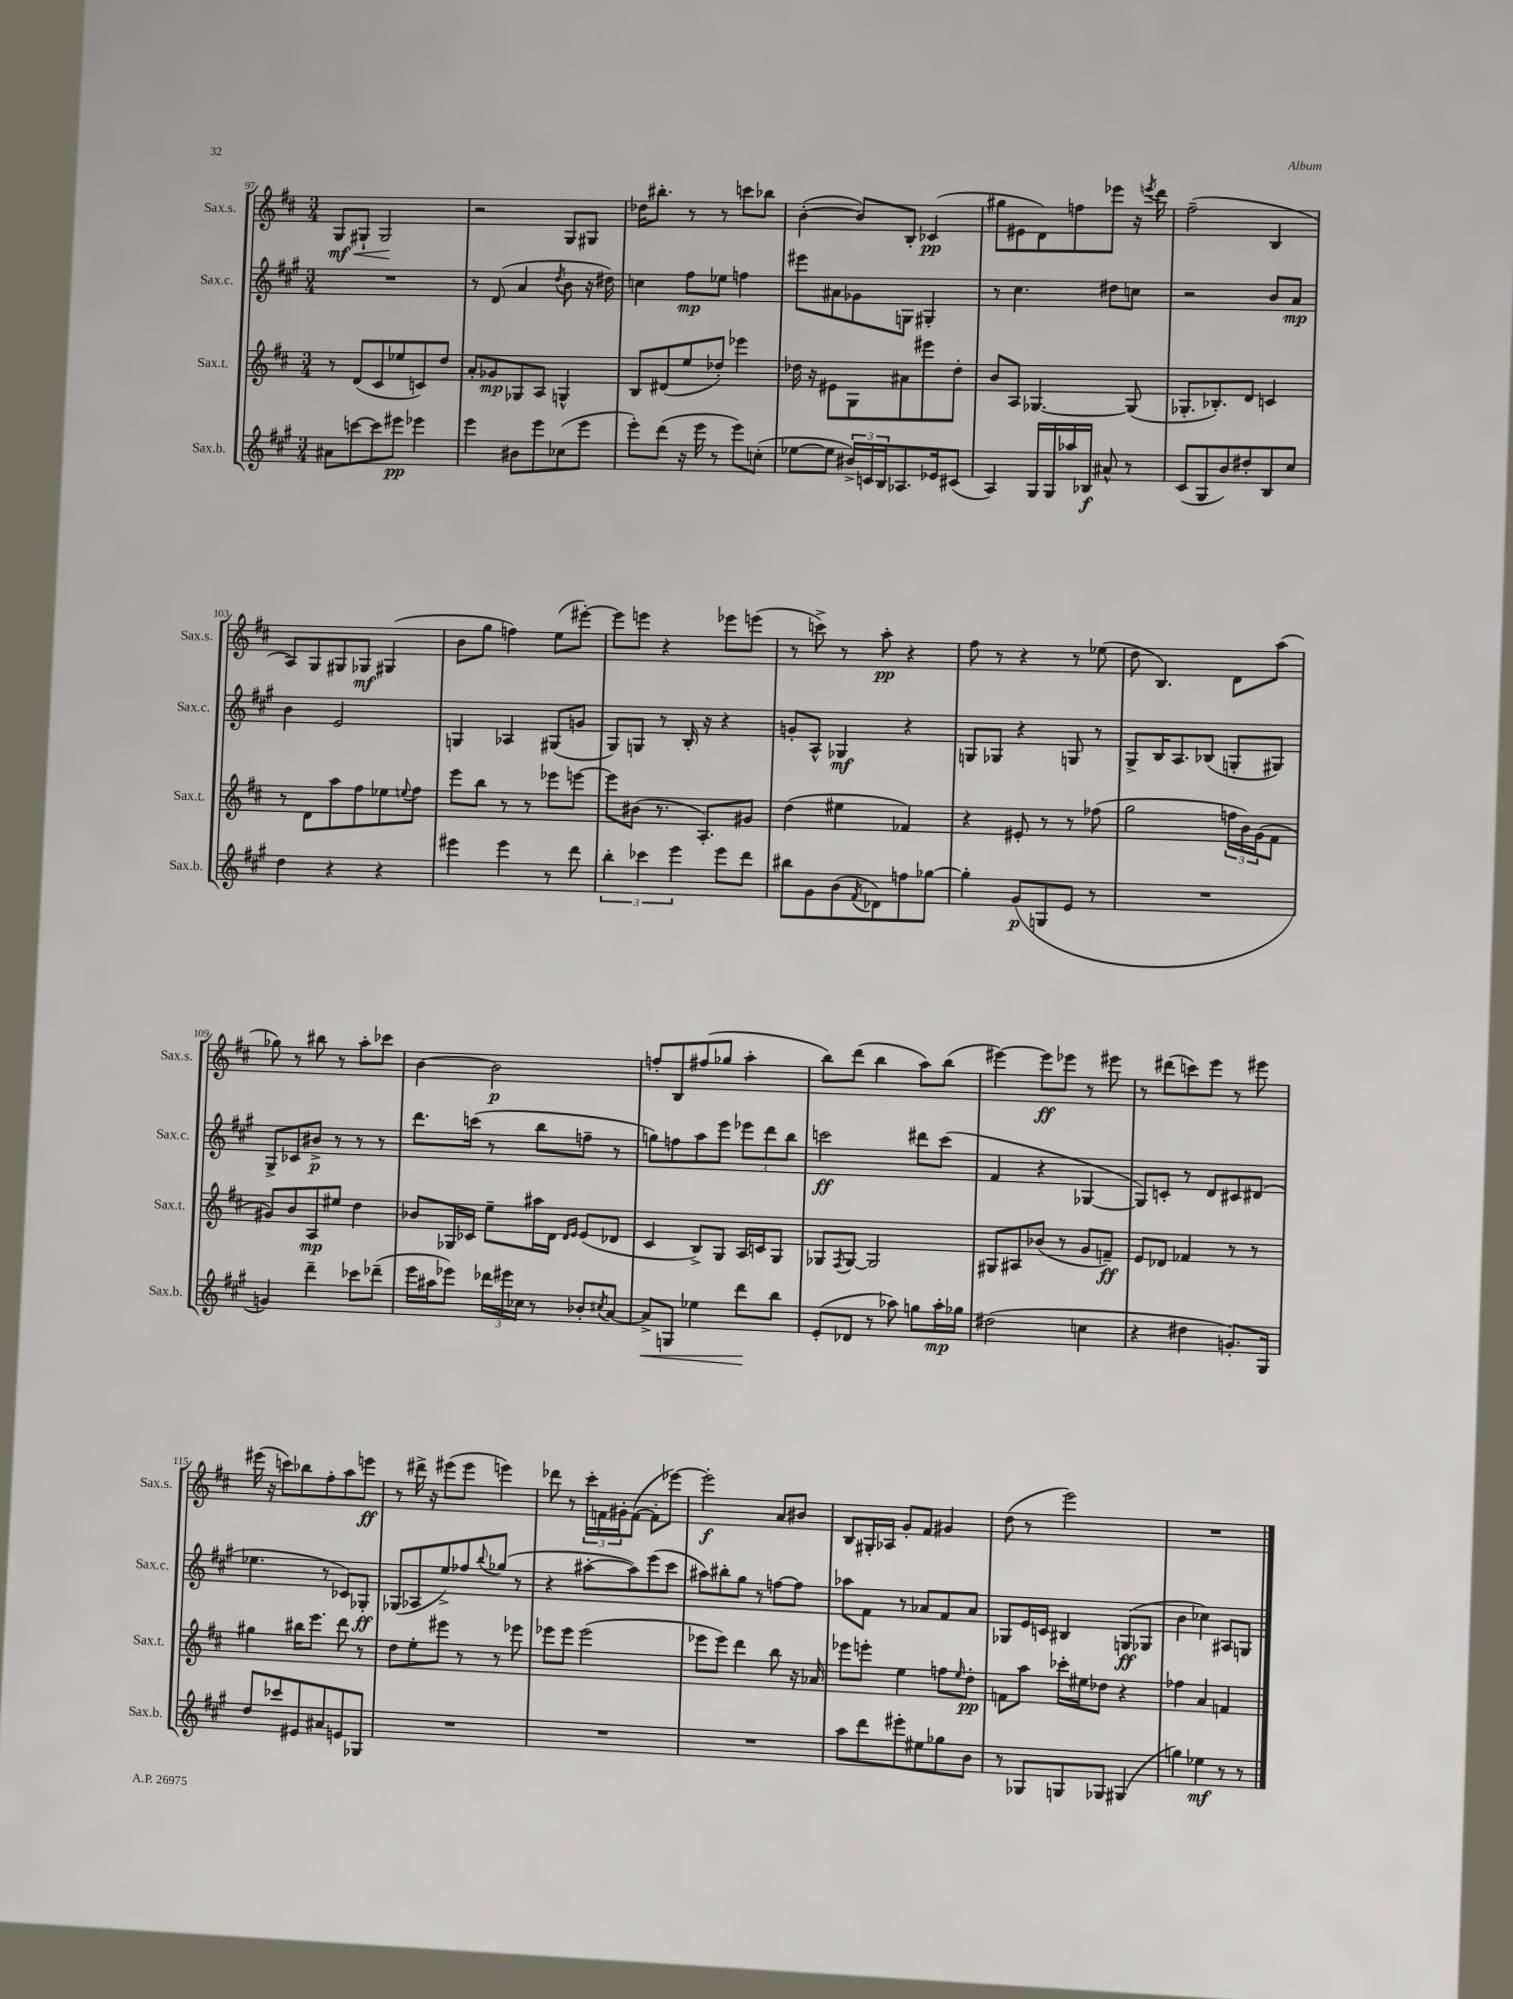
<<
\new StaffGroup <<
\new Staff = "s0" \with { instrumentName = "Sax.s." shortInstrumentName = "Sax.s." } {
    \clef treble \key d \major \numericTimeSignature \time 3/4
    g8\mf\< gis8-! gis2\! |
    r2 g8 gis8 |
    des''16 bis''8.-. r8 r8 c'''8 bes''8 |
    b'4~-.( b'8) b8-. ces'4\pp( |
    gis''8 eis'8 d'8) f''8 ees'''8 r16 \acciaccatura { e'''8 } d'''16 |
    fis''2--( b4 |
    a8) g8 gis8 ges8\mf gis4( |
    b'8 g''8 f''4) e''8( eis'''8~-.) |
    eis'''8 e'''8 r4 ees'''8 e'''8( |
    r8 c'''8->) r8 a''8-.\pp r4 |
    fis''8 r8 r4 r8 ees''8( |
    d''8 b4.) d'8 a''8( |
    ges''8) r8 bis''8 r8 a''8-. ces'''8 |
    b'4~ b'2\p |
    f''8-. b8 fis''8( ges''8 a''4-. |
    b''8) d'''8( b''4 a''8) b''8( |
    eis'''4~) eis'''8\ff ees'''8 r8 eis'''8 |
    r8 dis'''8( c'''8) e'''8 r8 eis'''8 |
    eis'''16( r16 c'''8) bes''8 fis''8-. a''8 e'''8\ff |
    r8 dis'''16-> r16 eis'''8( eis'''8 e'''4) |
    des'''8 r8 \tuplet 3/2 { cis'''16-. f'16 gis'16-. } f'8~( f'8-. ees'''8~) |
    ees'''2-.\f a'8 bis'8 |
    b8 gis16-. aes16 g'8-. fis'8 gis'4 |
    d''8( r8 e'''2) |
    R2. \bar "|." |
}
\new Staff = "s1" \with { instrumentName = "Sax.c." shortInstrumentName = "Sax.c." } {
    \clef treble \key a \major \numericTimeSignature \time 3/4
    R2. |
    r8 d'8( a'4 \acciaccatura { d''8 } b'8 r16 dis''16) |
    c''4 fis''8\mp ees''8 f''4 |
    eis'''8 ais'8 ges'8 g8 gis4-. |
    r8 cis''4. dis''8 c''8 |
    r2 b'8 a'8\mp |
    b'4 e'2 |
    g4 aes4 gis8( g'8 |
    gis8) g8 r8 b16-. r16 r4 |
    g'8-. a8-^ ges4\mf r4 |
    g8 ges8 r4 g8 r8 |
    gis8-> b16 a8. bes8( g8-. gis8) |
    gis8-> ces'8 bis'8->\p r8 r8 r8 |
    d'''8. c'''16( r8 b''8 f''8-- r8 |
    g''8) f''8 a''8 e'''8 \tuplet 3/2 { ees'''8 d'''8 b''8 } |
    c'''2\ff dis'''8 c'''8( |
    fis'4 r4 ges4~ |
    ges8) c'8-. r8 d'8 cis'8 dis'8( |
    ees''4. r8 ces'8) ges8-.\ff |
    ges8( aes8 e''8->) fes''8 \appoggiatura { b''8 } ges''8( r8 |
    r4 ais''8~-. ais''8) e'''8( cis'''8 |
    ais''8) bis''8-. gis''8 r8 f''8~ f''8 |
    aes''8 fis'8 r8 aes'8 fis'8 aes'8 |
    ges8 e'16 c'16 bis4 g8\ff( ges8 |
    b'4 ces''4) ais8 g8 \bar "|." |
}
\new Staff = "s2" \with { instrumentName = "Sax.t." shortInstrumentName = "Sax.t." } {
    \clef treble \key d \major \numericTimeSignature \time 3/4
    r8 d'8( cis'8 ees''8 c'8) d''8 |
    a'8-. ges'8\mp ges8 a8 g4-^ |
    b8 dis'8( e''8 des''8-.) ees'''4 |
    des''16 r16 eis'8 g8 ais'8 eis'''8 des''8-. |
    b'8 a8 ges4.~ ges8( |
    ges8.-. bes8.-.) d'8 c'4 |
    r8 d'8 a''8 fis''8 ees''8 \appoggiatura { e''8 } fis''8 |
    e'''8 b''8 r8 r8 ees'''8 e'''8~ |
    e'''8 bis'8( r8. a8.-.) gis'8 |
    d''4( eis''4 fes'4) |
    r4 eis'8-. r8 r8 fes''8( |
    g''2 \tuplet 3/2 { f''16 b'16) g'16( } fis'8 |
    gis'8) b'8 a8\mp eis''8 d''4 |
    bes'8 ges16 ces'16 e''8-- ais''16 d'16 \grace { d'16 e'16 } e'8( des'8 |
    cis'4 b8->) g8 a16 c'16 g8 |
    ges8 \acciaccatura { fis8 } ges8~ ges2 |
    gis8 ais8 bes'8( r8 g'8 f'8--\ff) |
    e'8 des'8 fes'4 r8 r8 |
    gis''4 bis''16 e'''8. d'''8 r8 |
    d''8 e''8-. eis'''8 r8 r8 ees'''8 |
    ees'''8 ees'''8 ees'''2( |
    ees'''8 ees'''8) d'''4 b''8 r16 aes'16 |
    ees'''8 e'''8-. e''4 f''8 \grace { e''16 } d''8-.\pp |
    f'8 a''8 ces'''16-. eis''16 des''8 r4 |
    fes''4 a'4 f'4 \bar "|." |
}
\new Staff = "s3" \with { instrumentName = "Sax.b." shortInstrumentName = "Sax.b." } {
    \clef treble \key a \major \numericTimeSignature \time 3/4
    ais'8 c'''8~ c'''8 eis'''8\pp ees'''4 |
    e'''4 bis'8 e'''8 ces''8( e'''8 |
    e'''8-.) d'''8( r16 e'''16 r8 e'''8) c''8-.( |
    ees''8~ ees''8 \tuplet 3/2 { bis'16->) c'16 b16 } aes8. ees'16 cis'8( |
    a4) gis16 gis16 aes''16 bes16\f ais'8-^ r8 |
    cis'8( gis8 b'8) dis''8-. b8 cis''8 |
    d''4 r4 r4 |
    eis'''4 eis'''4 r8 d'''8 |
    \tuplet 3/2 { b''4-. ces'''4 e'''4 } e'''8 d'''8 |
    bis''8 gis'8 b'8( \acciaccatura { fis'8 } des'8) f''8 ges''8~ |
    ges''4-. gis'8\p( g8 e'8 r8 |
    R2. |
    g'4) d'''4-- ces'''8 des'''8--( |
    e'''16 ais''16 ees'''8) \tuplet 3/2 { des'''16 eis'''16 ces''16 } r8 bes'8-. \acciaccatura { cis''8 } a'8~ |
    a'8->\< g8 ees''4 d'''8\! b''8 |
    e'8-.( des'8 r8 aes''8) g''8 aes''16-.\mp ges''16 |
    dis''2( c''4 |
    r4 dis''4 g'8.-.) gis16 |
    d''8 ces'''8 eis'8 ais'8 e'8 ges8 |
    R2. |
    R2. |
    R2. |
    a''8 d'''8 eis'''8-. eis''8 ges''8 b'8 |
    r8 ges8 g8 ges8 gis4( |
    g''4) ees''4\mf r8 r8 \bar "|." |
}
>>
>>
\layout { \context { \Score currentBarNumber = #97 } }
